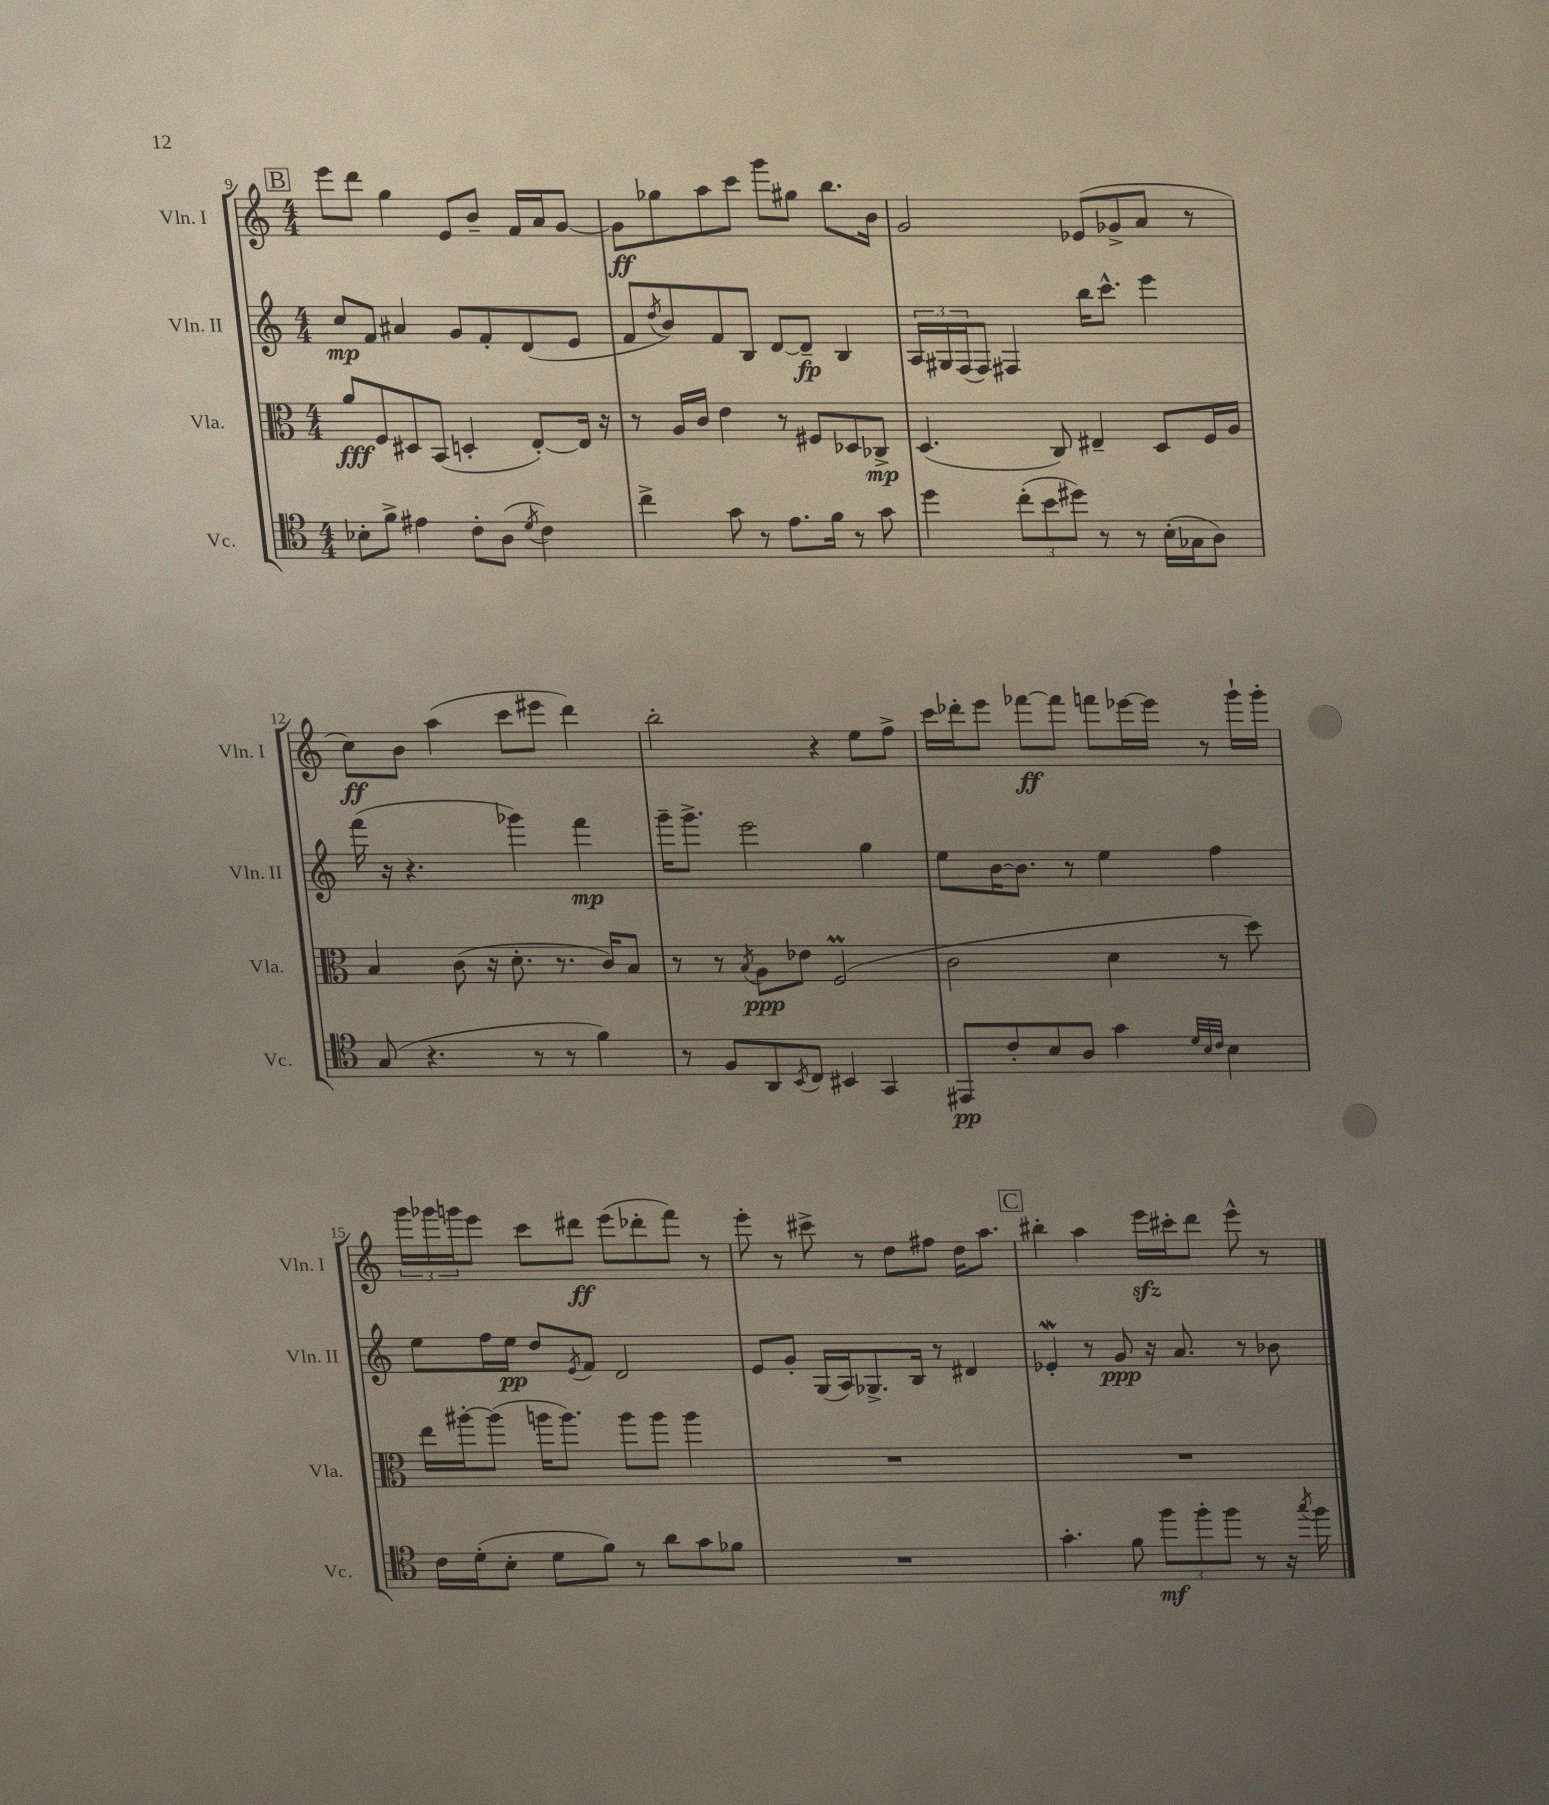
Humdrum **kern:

**kern	**kern	**kern	**kern
*staff4	*staff3	*staff2	*staff1
*clefC4	*clefC3	*clefG2	*clefG2
*k[]	*k[]	*k[]	*k[]
*M4/4	*M4/4	*M4/4	*M4/4
8B-'\L	8a/L	8cc/L	8eee\L
8f^\J	8F/	8f/J	8ddd\J
4e#\	8D#/	4a#/	4gg\
.	(8BB/J	.	.
8c'\L	4D'/	8g/L	8e/L
(8A\J	.	8f'/	8b~/J
8qd/	.	.	.
4c\)	[8E'/L)	(8d/	16f/LL
.	.	.	16a/J
.	16E/]Jk	8e/J	[8g/J
.	16r	.	.
=	=	=	=
4cc^\	8r	8f/L	8g\]L
.	.	8qdd/	.
.	16A/LL	8b/)	8gg-\
.	16c/JJ	.	.
8g\	4e\	8f/	8aa\
8r	.	8B/J	8ccc\J
8.e\L	8r	[8d/L	8ggg\L
.	8F#/L	8d~/]J	8gg#\J
16f\Jk	.	.	.
8r	8D-/	4B/	8.bb\L
8g\	8C-^/J	.	.
.	.	.	16b\Jk
=	=	=	=
4dd\	(4.D/	24A/LL	2g/
.	.	24G#/	.
.	.	(24F/J	.
.	.	8F/J)	.
(12cc'\L	.	4F#/	.
12b\	.	.	.
.	8C/)	.	.
12dd#\J)	.	.	.
8r	4E#~/	16bb\LK	(8e-/L
.	.	8.ccc^^\J	.
8r	.	.	8g-^/
(16B'\LL	8D/L	4eee\	8a/J
16G-\J	.	.	.
8A\J)	16F/L	.	8r
.	16A/JJ	.	.
=	=	=	=
(8G/	4B/	(16fff\	8cc\L)
.	.	16r	.
4.r	.	4.r	8b\J
.	(8c\	.	(4aa\
.	16r	.	.
.	8.d'\	.	.
8r	.	4ggg-\)	8ccc\L
8r	8.r	.	8eee#\J
4f\)	.	4fff\	4ddd\)
.	16c/LK)	.	.
.	8B/J	.	.
=	=	=	=
8r	8r	16ggg~\LK	2bb'\
.	.	8.ggg^\J	.
8F/L	8r	.	.
.	8qB/	.	.
8AA/	8A\L	2eee\	.
8qBB/	.	.	.
8C/J	8e-\J	.	.
4BB#/	(2F/	.	4r
4GG/	.	4gg\	8ee\L
.	.	.	8ff^\J
=	=	=	=
8EE#/L	2c\	8ee\L	16ccc\LL
.	.	.	16ddd-'\J
8c'/	.	[16b\K	8eee\J
.	.	8.b\]J	.
8B/	.	.	[8fff-\L
8A/J	.	8r	8fff-\]J
4g\	4d\	4ee\	8fff\L
.	.	.	[16eee-\L
.	.	.	16eee-\]JJ
32qqd/LLL	.	.	.
32qqB/	.	.	.
32qqc/JJJ	.	.	.
4B\	8r	4ff\	8r
.	8dd\)	.	16ggg`\LL
.	.	.	16ggg'\JJ
=	=	=	=
16c\LL	16ee\LL	8ee\L	24ggg\LL
.	.	.	24ggg-\
(16d'\J	[16aa#'\J	.	.
.	.	.	24ggg\J
8B'\J	(8aa#\]J	16ff\L	8eee\J
.	.	16ee\JJ	.
8d\L	16aa\LK	8dd/L	8ccc\L
.	8.aa\J)	.	.
.	.	8qe/	.
8f\J)	.	8f/J	8ddd#\J
8r	8aa\L	2d/	(8eee\L
8a\L	8aa\J	.	8ddd-'\
8g\	4aa\	.	8fff\J)
8f-\J	.	.	8r
=	=	=	=
1r	1r	8e/L	8eee'\
.	.	8g'/J	8r
.	.	(16G/LL	8ccc#^\
.	.	16A/J)	.
.	.	8.G-^/	8r
.	.	.	8dd\L
.	.	16B/Jk	.
.	.	8r	8ff#\J
.	.	4d#/	16dd\LK
.	.	.	8.aa\J
=	=	=	=
4.g'\	1r	4e-'/	4bb#'\
.	.	8r	4aa\
8f\	.	8g/	.
12ff\L	.	16r	16eee\LL
.	.	8.a/	16ccc#'\J
12ff'\	.	.	.
.	.	.	8ddd\J
12ff\J	.	.	.
8r	.	8r	8eee^^\
16r	.	8b-\	8r
8qgg/	.	.	.
16ff\	.	.	.
==	==	==	==
*-	*-	*-	*-
